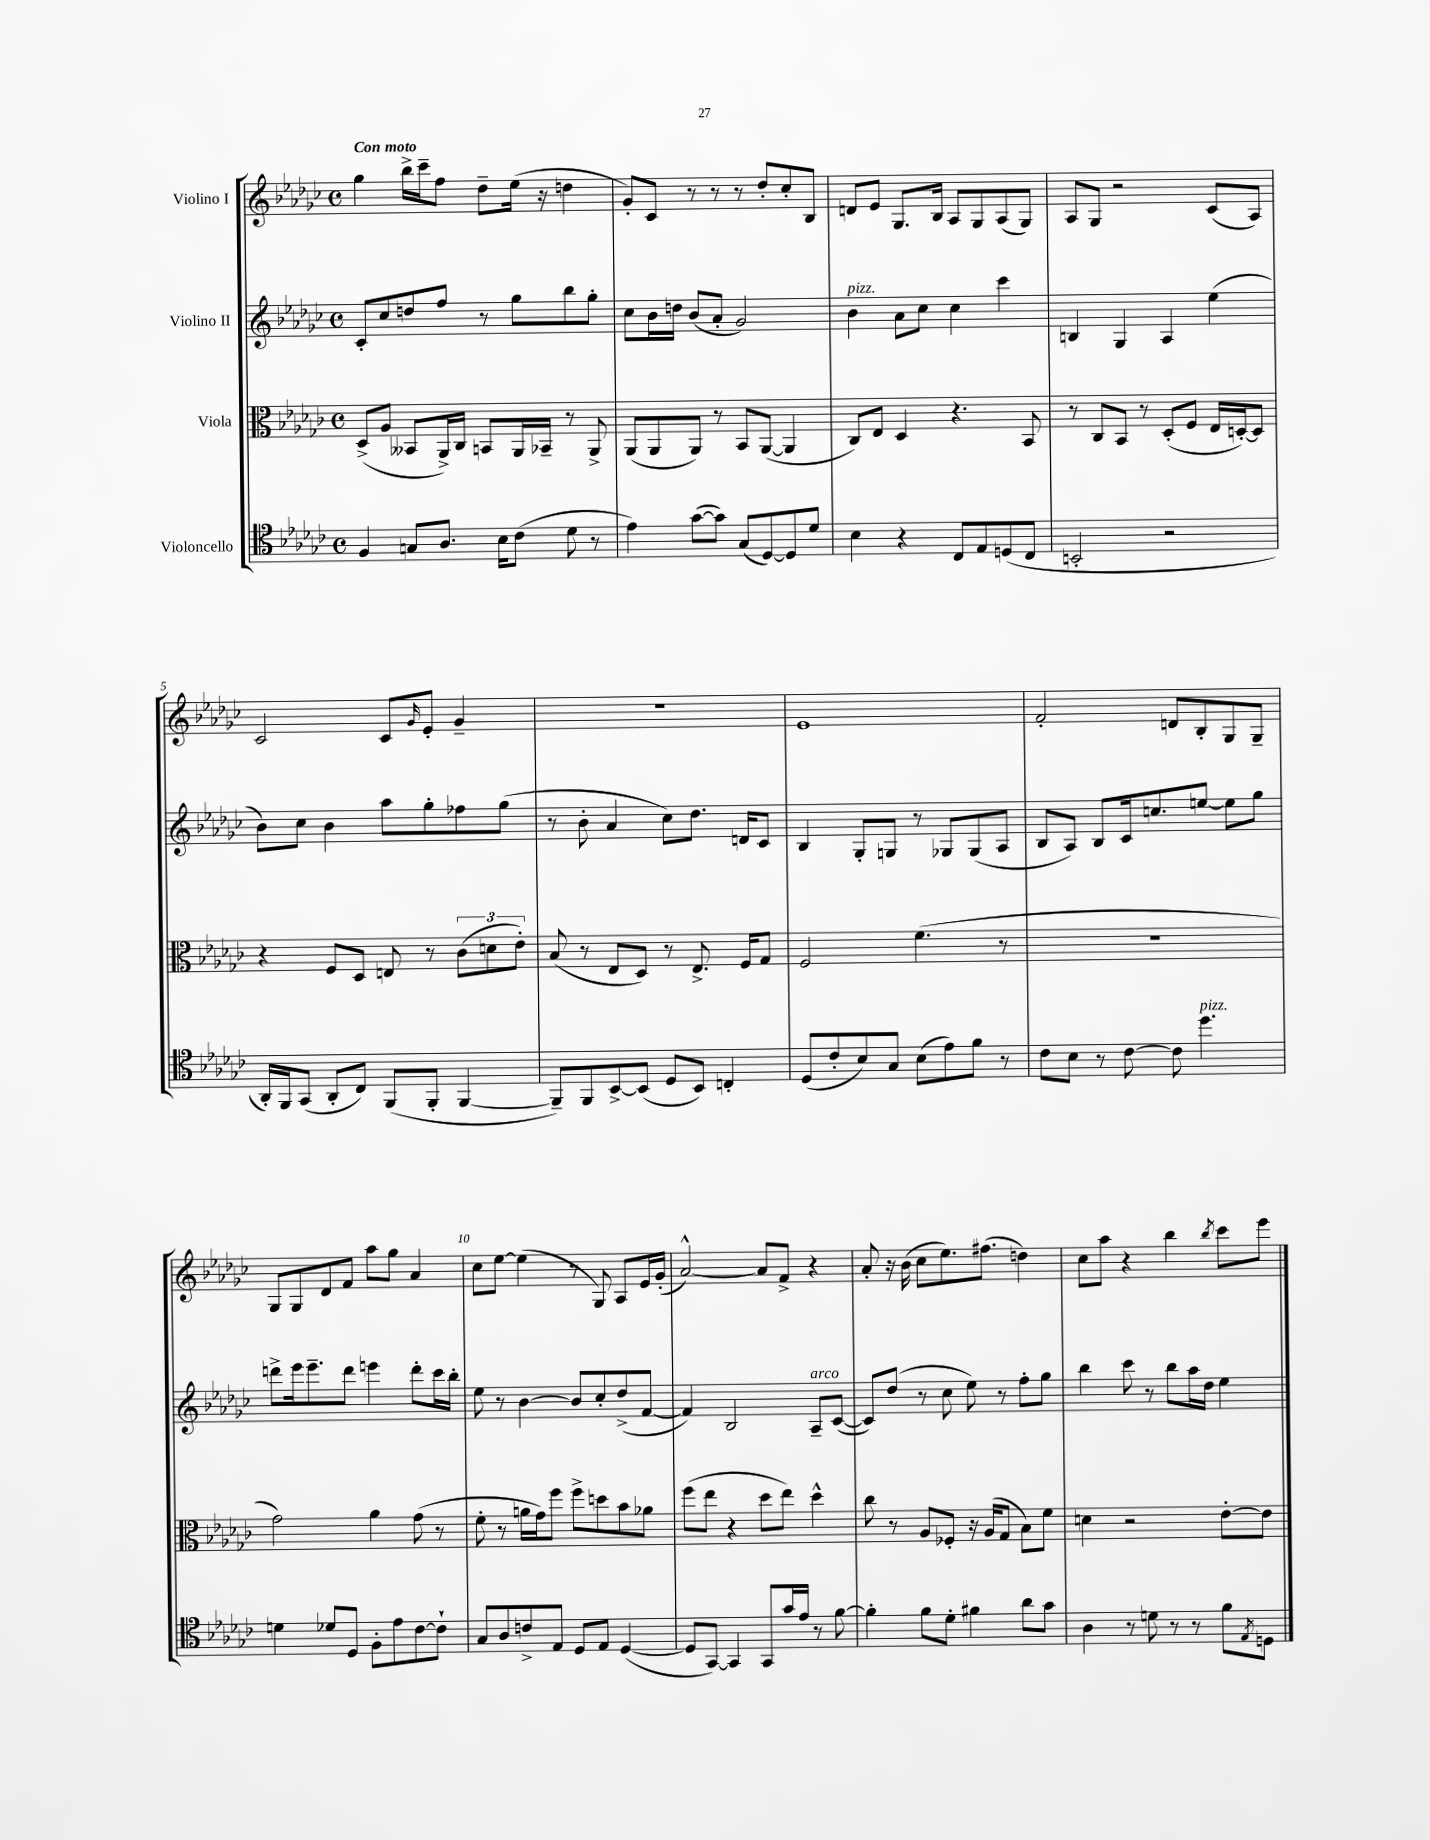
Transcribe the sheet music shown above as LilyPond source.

<<
\new StaffGroup <<
\new Staff = "s0" \with { instrumentName = "Violino I" } {
    \clef treble \key ges \major \defaultTimeSignature \time 4/4 \tempo "Con moto"
    ges''4 bes''16-> ces'''16-- f''8 des''8-- ees''16( r16 d''4 |
    ges'8-.) ces'8 r8 r8 r8 des''8-. ces''8-. bes8 |
    d'8 ees'8 ges8. bes16 aes8 ges8 aes8( ges8) |
    aes8 ges8 r2 ces'8( aes8) |
    ces'2 ces'8 \grace { ges'16 } ees'8-. ges'4-- |
    R1 |
    ees'1 |
    f'2-. d'8 bes8-. ges8 ges8-- |
    ges8 ges8 des'8 f'8 aes''8 ges''8 aes'4 |
    ces''8 ees''8~ ees''4( r8 ges8) aes8 ees'16 ges'16-.( |
    aes'2~-^) aes'8 f'8-> r4 |
    aes'8-. r16 bes'16( ces''8 ees''8.) fis''8.( d''4) |
    ces''8 aes''8 r4 bes''4 \acciaccatura { bes''8 } ces'''8 ees'''8 \bar "|." |
}
\new Staff = "s1" \with { instrumentName = "Violino II" } {
    \clef treble \key ges \major \defaultTimeSignature \time 4/4
    ces'8-. ces''8 d''8 f''8 r8 ges''8 bes''8 ges''8-. |
    ces''8 bes'16 d''16 bes'8( aes'8-. ges'2) |
    bes'4^\markup { \italic "pizz." } aes'8 ces''8 ces''4 ces'''4 |
    b4 ges4 aes4 ees''4( |
    bes'8) ces''8 bes'4 aes''8 ges''8-. fes''8 ges''8( |
    r8 bes'8-. aes'4 ces''8) des''8. d'16 ces'8 |
    bes4 ges8-. g8 r8 ges8 ges8( aes8 |
    bes8 aes8) bes8 ces'16 c''8. e''8~ e''8 ges''8 |
    d'''8-> ees'''16 ees'''8.-- d'''8 e'''4 d'''8-. ces'''16 bes''16-. |
    ees''8 r8 bes'4~ bes'8 ces''8-. des''8->( f'8~ |
    f'4) bes2 aes8--^\markup { \italic "arco" } ces'8~( |
    ces'8) des''8( r8 ces''8 ees''8) r8 f''8-. ges''8 |
    bes''4 ces'''8 r8 bes''8 aes''16 des''16 ees''4 \bar "|." |
}
\new Staff = "s2" \with { instrumentName = "Viola" } {
    \clef alto \key ges \major \defaultTimeSignature \time 4/4
    des8->( aes8 beses,8 aes,16->) ces16 b,8 aes,16 bes,16-- r8 aes,8-> |
    aes,8( aes,8 aes,8) r8 bes,8 aes,8~( aes,4 |
    ces8) ees8 des4 r4. bes,8 |
    r8 ces8 bes,8 r8 des8-.( f8 ees16 d16~-.) d8 |
    r4 f8 des8 e8 r8 \tuplet 3/2 { ces'8( d'8 ees'8-.) } |
    bes8( r8 ees8 des8) r8 ees8.-> f16 ges8 |
    f2 f'4.( r8 |
    r1 |
    ges'2) aes'4 ges'8( r8 |
    f'8-. r8 a'16 ges'16) f''8 f''8-> d''8 bes'8 aes'8 |
    f''8( ees''8 r4 des''8 ees''8) des''4-^ |
    ces''8 r8 aes8 fes8-. r16 aes16( ges8 bes8) f'8 |
    d'4 r2 ees'8~-. ees'8 \bar "|." |
}
\new Staff = "s3" \with { instrumentName = "Violoncello" } {
    \clef tenor \key ges \major \defaultTimeSignature \time 4/4
    f4 g8 aes8. bes16 ces'8( des'8 r8 |
    ees'4) ges'8~( ges'8) ges8( des8~) des8 des'8 |
    bes4 r4 ces8 ees8 d8( ces8 |
    b,2-. r2 |
    aes,16-.) f,16 ges,8( aes,8-. ces8) f,8( f,8-. f,4~ |
    f,8--) f,8 bes,8~-> bes,8( des8 bes,8) c4-. |
    des8( ces'8-. bes8) ges8 bes8( ees'8) f'8 r8 |
    ces'8 bes8 r8 ces'8~ ces'8 des''4.^\markup { \italic "pizz." } |
    d'4 des'8 des8 f8-. ees'8 ces'8~ ces'8-! |
    ges8 aes8 c'8-> ees8 des8 ees8 des4~( |
    des8 ges,8~) ges,4 ges,8 ges'16 ees'16 r8 f'8~ |
    f'4-. f'8 des'8-. fis'4 aes'8 ges'8 |
    aes4 r8 d'8 r8 r8 f'8 \acciaccatura { ees8 } d8 \bar "|." |
}
>>
>>
\layout { \context { \Score \override BarNumber.break-visibility = ##(#f #t #t) barNumberVisibility = #(every-nth-bar-number-visible 5) } }
